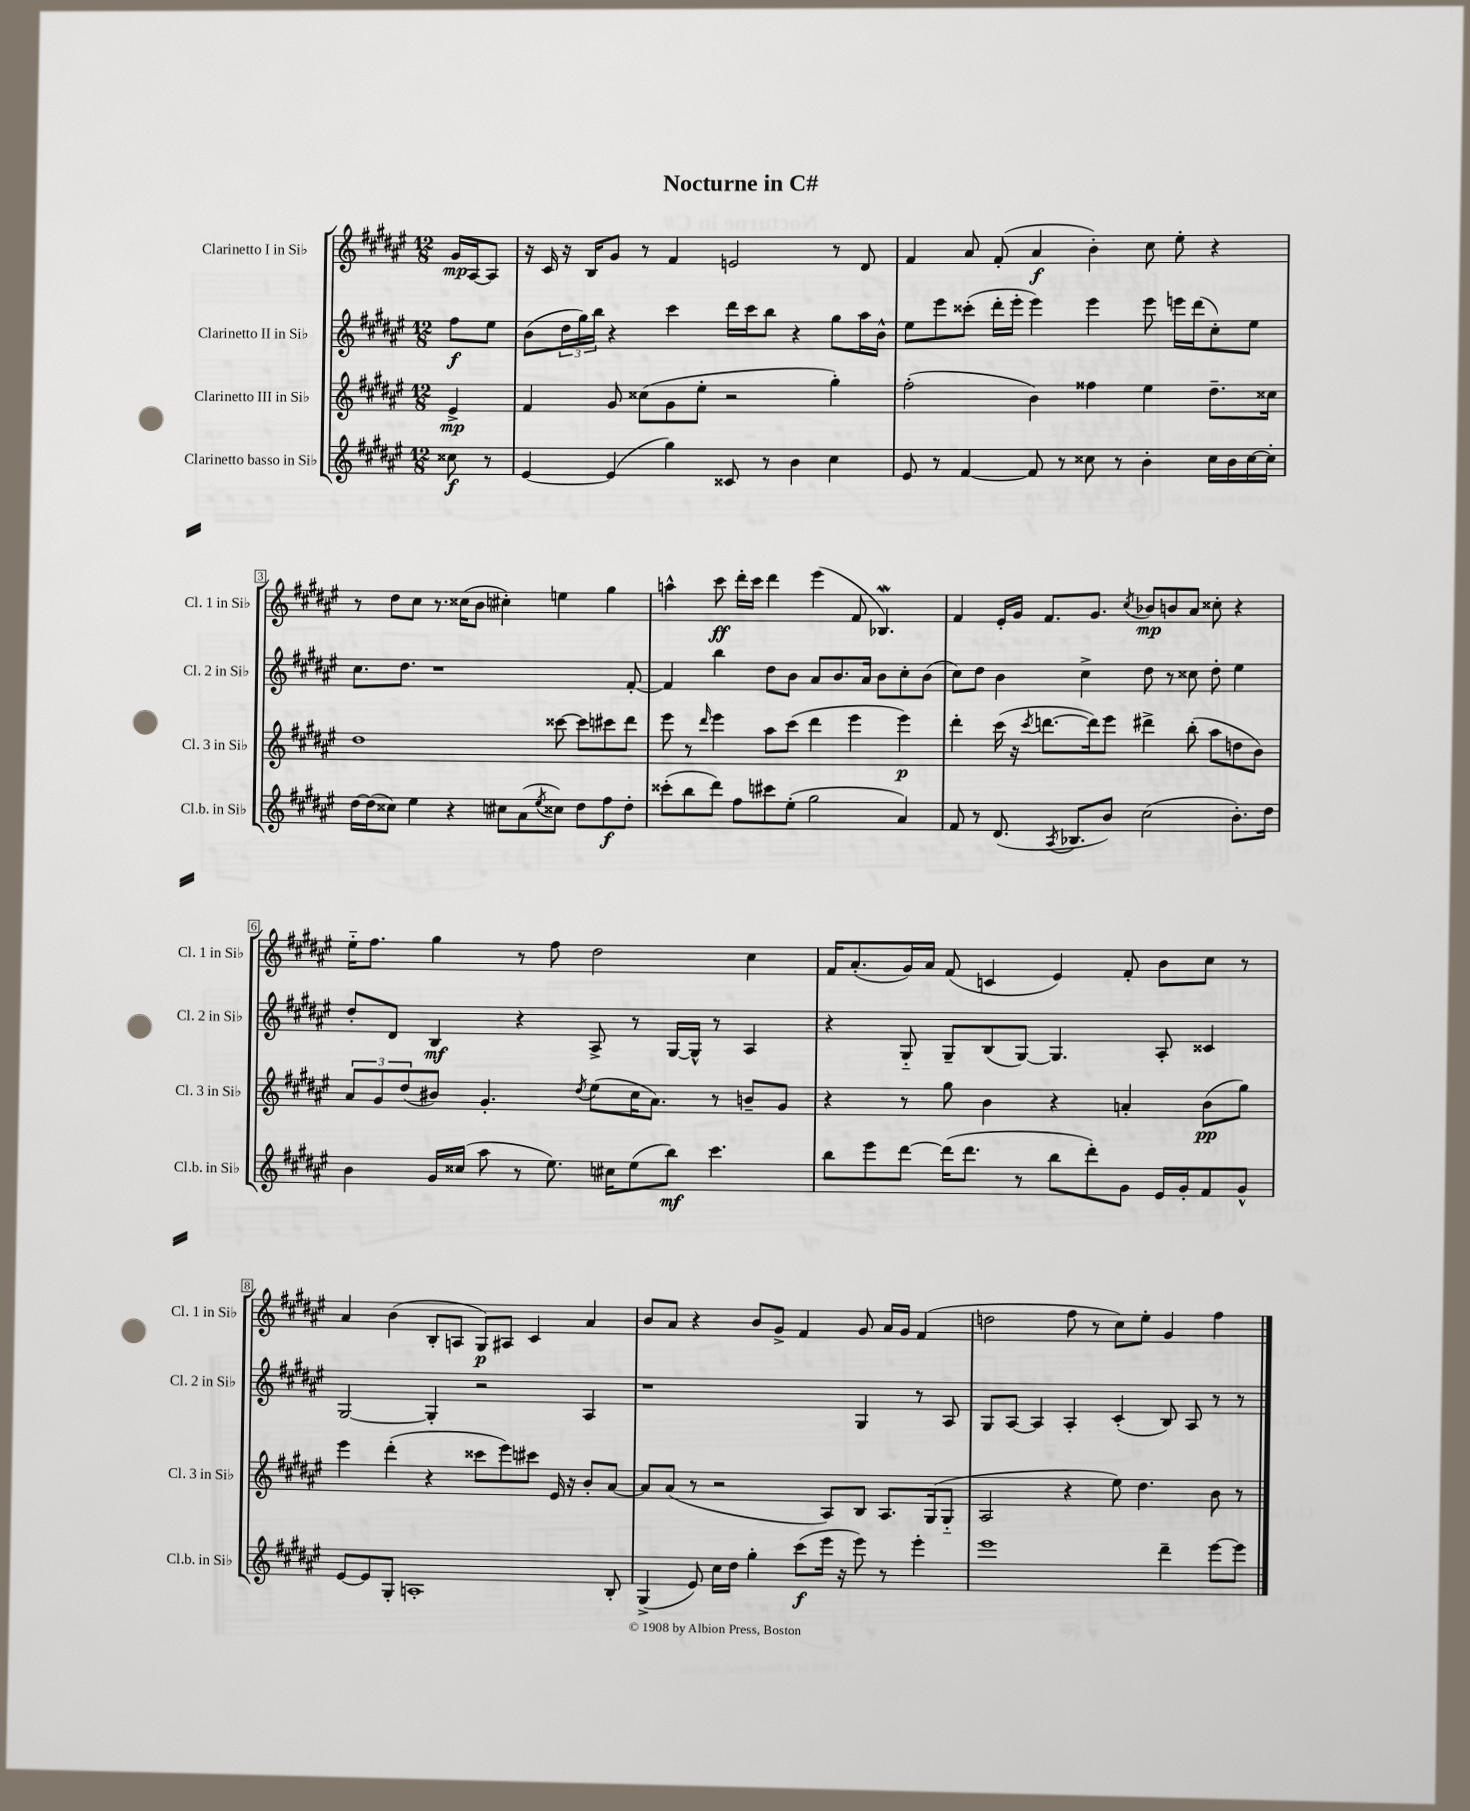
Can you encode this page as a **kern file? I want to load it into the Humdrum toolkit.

**kern	**kern	**kern	**kern
*staff4	*staff3	*staff2	*staff1
*clefG2	*clefG2	*clefG2	*clefG2
*k[f#c#g#d#a#e#]	*k[f#c#g#d#a#e#]	*k[f#c#g#d#a#e#]	*k[f#c#g#d#a#e#]
*M12/8	*M12/8	*M12/8	*M12/8
8cc##\	4e#^/	8ff#\L	16g#/LL
.	.	.	[16A#/J
8r	.	8ee#\J	8A#/]J
=	=	=	=
[4e#/	4f#/	(8b\L	16r
.	.	.	16c#/
.	.	24dd#\L	16r
.	.	24gg#\)	.
.	.	.	16B/LK
.	.	24bb\JJ	.
(4e#/]	8g#/	4r	8g#/J
.	(8cc##\L	.	8r
4gg#\)	8g#\	4ccc#\	4f#/
.	8ee#'\J	.	.
8c##/	2r	16ddd#\LL	2e/
.	.	16ccc#\J	.
8r	.	8bb\J	.
4b\	.	4r	.
4cc#\	4gg#'\)	8gg#\L	8r
.	.	16aa#\L	8d#/
.	.	16b^^\JJ	.
=	=	=	=
8e#/	(2ff#'\	8ee#\L	4f#/
8r	.	8eee#\	.
[4f#/	.	(8ccc##'\J	8a#/
.	.	16ddd#'\LL	(8f#'/
.	.	16eee#'\JJ	.
8f#/]	4b\)	4eee#\)	4a#/
8r	.	.	.
8cc##\	4ff##\	4eee#\	4b'\)
8r	.	.	.
4b'\	4ee#\	8eee#\	8cc#\
.	.	16eee\LL	8ee#'\
.	.	(16ddd#\J	.
16cc##\LL	8.dd#~\L	8cc#'\)	4r
16b\	.	.	.
[16cc##\	.	8ee#\J	.
16cc##'\]JJ	16cc##\Jk	.	.
=	=	=	=
[16dd#\LL	1dd#	8.cc#\L	8r
(16dd#\]J	.	.	.
8cc##\J)	.	.	8dd#\L
.	.	8.dd#\J	.
4ee#\	.	.	8cc#\J
.	.	1r	8.r
4r	.	.	.
.	.	.	(16cc##\LK
.	.	.	8b\J
8cc#\L	.	.	4cc#'\)
(8a#\	.	.	.
8qee#/	.	.	.
8cc##\J)	[8ccc##\	.	4ee\
8dd#\L	8ccc##\]L	.	.
8ff#\	8ccc#\	.	4gg#\
8dd#'\J	8ddd#\J	[8f#'/	.
=	=	=	=
(8ccc##'\L	8eee#\	4f#/]	4aa^^\
8bb\	8r	.	.
.	16qqddd#/	.	.
8ddd#\J)	4eee#\	4bb\	8ccc#\
8ff#\L	.	.	16ddd#'\LL
.	.	.	16ccc#\JJ
8ccc#\	8aa#\L	8dd#\L	4ddd#\
(8ee#'\J	(8ccc#\J	8b\J	.
2gg#\	4ddd#\	8a#/L	(4eee#\
.	.	8.b/	.
.	4eee#\	.	8f#/
.	.	16a#/Jk	.
.	.	8b\L	4.B-/)
4a#/)	4eee#\)	8cc#'\	.
.	.	(8b\J	.
=	=	=	=
8f#/	4ddd#'\	8cc#\L)	4f#/
8r	.	8dd#\J	.
(8.d#/	(16ccc#\	4b\	16e#'/LL
.	16r	.	16g#/JJ
.	8qccc#/	.	.
.	[8.ddd\L	.	8.f#/L
8qA#/	.	.	.
8.B-/L	.	.	.
.	.	4cc#^\	.
.	16ddd\]k)	.	8.g#/J
8b/J)	8eee#\J	.	.
.	.	.	8qcc#/
(2cc#\	4ddd#^\	8dd#\	8b-/L
.	.	8r	8b/
.	(8bb'\	8cc##\	8a#/J
.	8aa#\L	8dd#'\	8cc##'\
8.b'\L)	8dd\	4ee#\	4r
.	8b\J)	.	.
16dd#\Jk	.	.	.
=	=	=	=
4b\	12a#/L	8dd#'/L	16ee#'~\LK
.	.	.	8.ff#\J
.	12g#/	.	.
.	.	8d#/J	.
.	(12dd#/	.	.
16g#/LL	8b#/J)	4B/	4gg#\
(16cc##/JJ	.	.	.
8aa#\	4.g#'/	.	.
8r	.	4r	8r
8.ee#\)	.	.	8ff#\
.	8qdd#/	.	.
.	(8ee#\L	8A#^/	2dd#\
16cc#\LK	.	.	.
(8ee#\	16cc#\K	8r	.
.	8.a#\J)	.	.
8bb\J)	.	[16G#/LL	.
.	.	16G#^^/]JJ	.
4.ccc#\	8r	8r	.
.	8b~/L	4A#/	4cc#\
.	8g#/J	.	.
=	=	=	=
8bb\L	4r	4r	16f#/LK
.	.	.	(8.a#'/
8eee#\	.	.	.
[8ddd#\J	8r	8G#'~/	16g#/L)
.	.	.	16a#/JJ
(16ddd#\]LK	8gg#\	8G#~/L	(8f#/
8.ddd#\J	.	.	.
.	4b\	(8B/	4c/
8r	.	[8G#/J)	.
8bb\L	4r	4.G#/]	4e#/)
8ddd#'\)	.	.	.
8g#\J	4a'/	.	8f#'/
16e#/LL	.	8A#'/	8b\L
16g#'/J	.	.	.
8f#/	(8b\L	4c##/	8cc#\J
8g#^^/J	8gg#\J)	.	8r
=	=	=	=
[8e#/L	4eee#\	[2G#/	4a#/
8e#/]	.	.	.
8G#'/J	(4ddd#'\	.	(4b\
1A'	.	.	.
.	4r	4G#'/]	8B'/L
.	.	.	8A/J
.	8ccc##\L	2r	8G#/L)
.	8eee#\)	.	8A#/J
.	8ccc#\J	.	4c#/
.	16e#/	.	.
.	16r	.	.
.	8b'/L	4A#/	4a#/
8B'/	[8a#/J	.	.
=	=	=	=
(4G#^/	8a#/]L	1r	8b/L
.	(8a#/J	.	8a#/J
8e#/)	8r	.	4r
16cc#\LL	2r	.	.
16dd#\JJ	.	.	.
4gg#'\	.	.	8b/L
.	.	.	8g#^/J
(8ccc#\L	.	.	4f#/
16eee#\Jk	8A#/L)	.	.
16r	.	.	.
8eee#\)	8B/J	4G#/	8g#/
8r	8.A#/L	.	16a#/LL
.	.	.	16g#/JJ
4eee#'\	.	8r	(4f#/
.	(16G#/k	.	.
.	8G#'~/J	8A#/	.
=	=	=	=
1eee#	2A#/	8G#/L	2dd\
.	.	[8A#/J	.
.	.	4A#/]	.
.	4r	4A#'/	8ff#\
.	.	.	8r
.	8ee#\)	(4c#'/	8cc#\L)
.	4.dd#\	.	8ee#'\J
4ddd#~\	.	8B/)	4g#/
.	.	8A#/	.
[8eee#\L	8b\	8r	4ff#\
8eee#\]J	8r	8r	.
==	==	==	==
*-	*-	*-	*-
